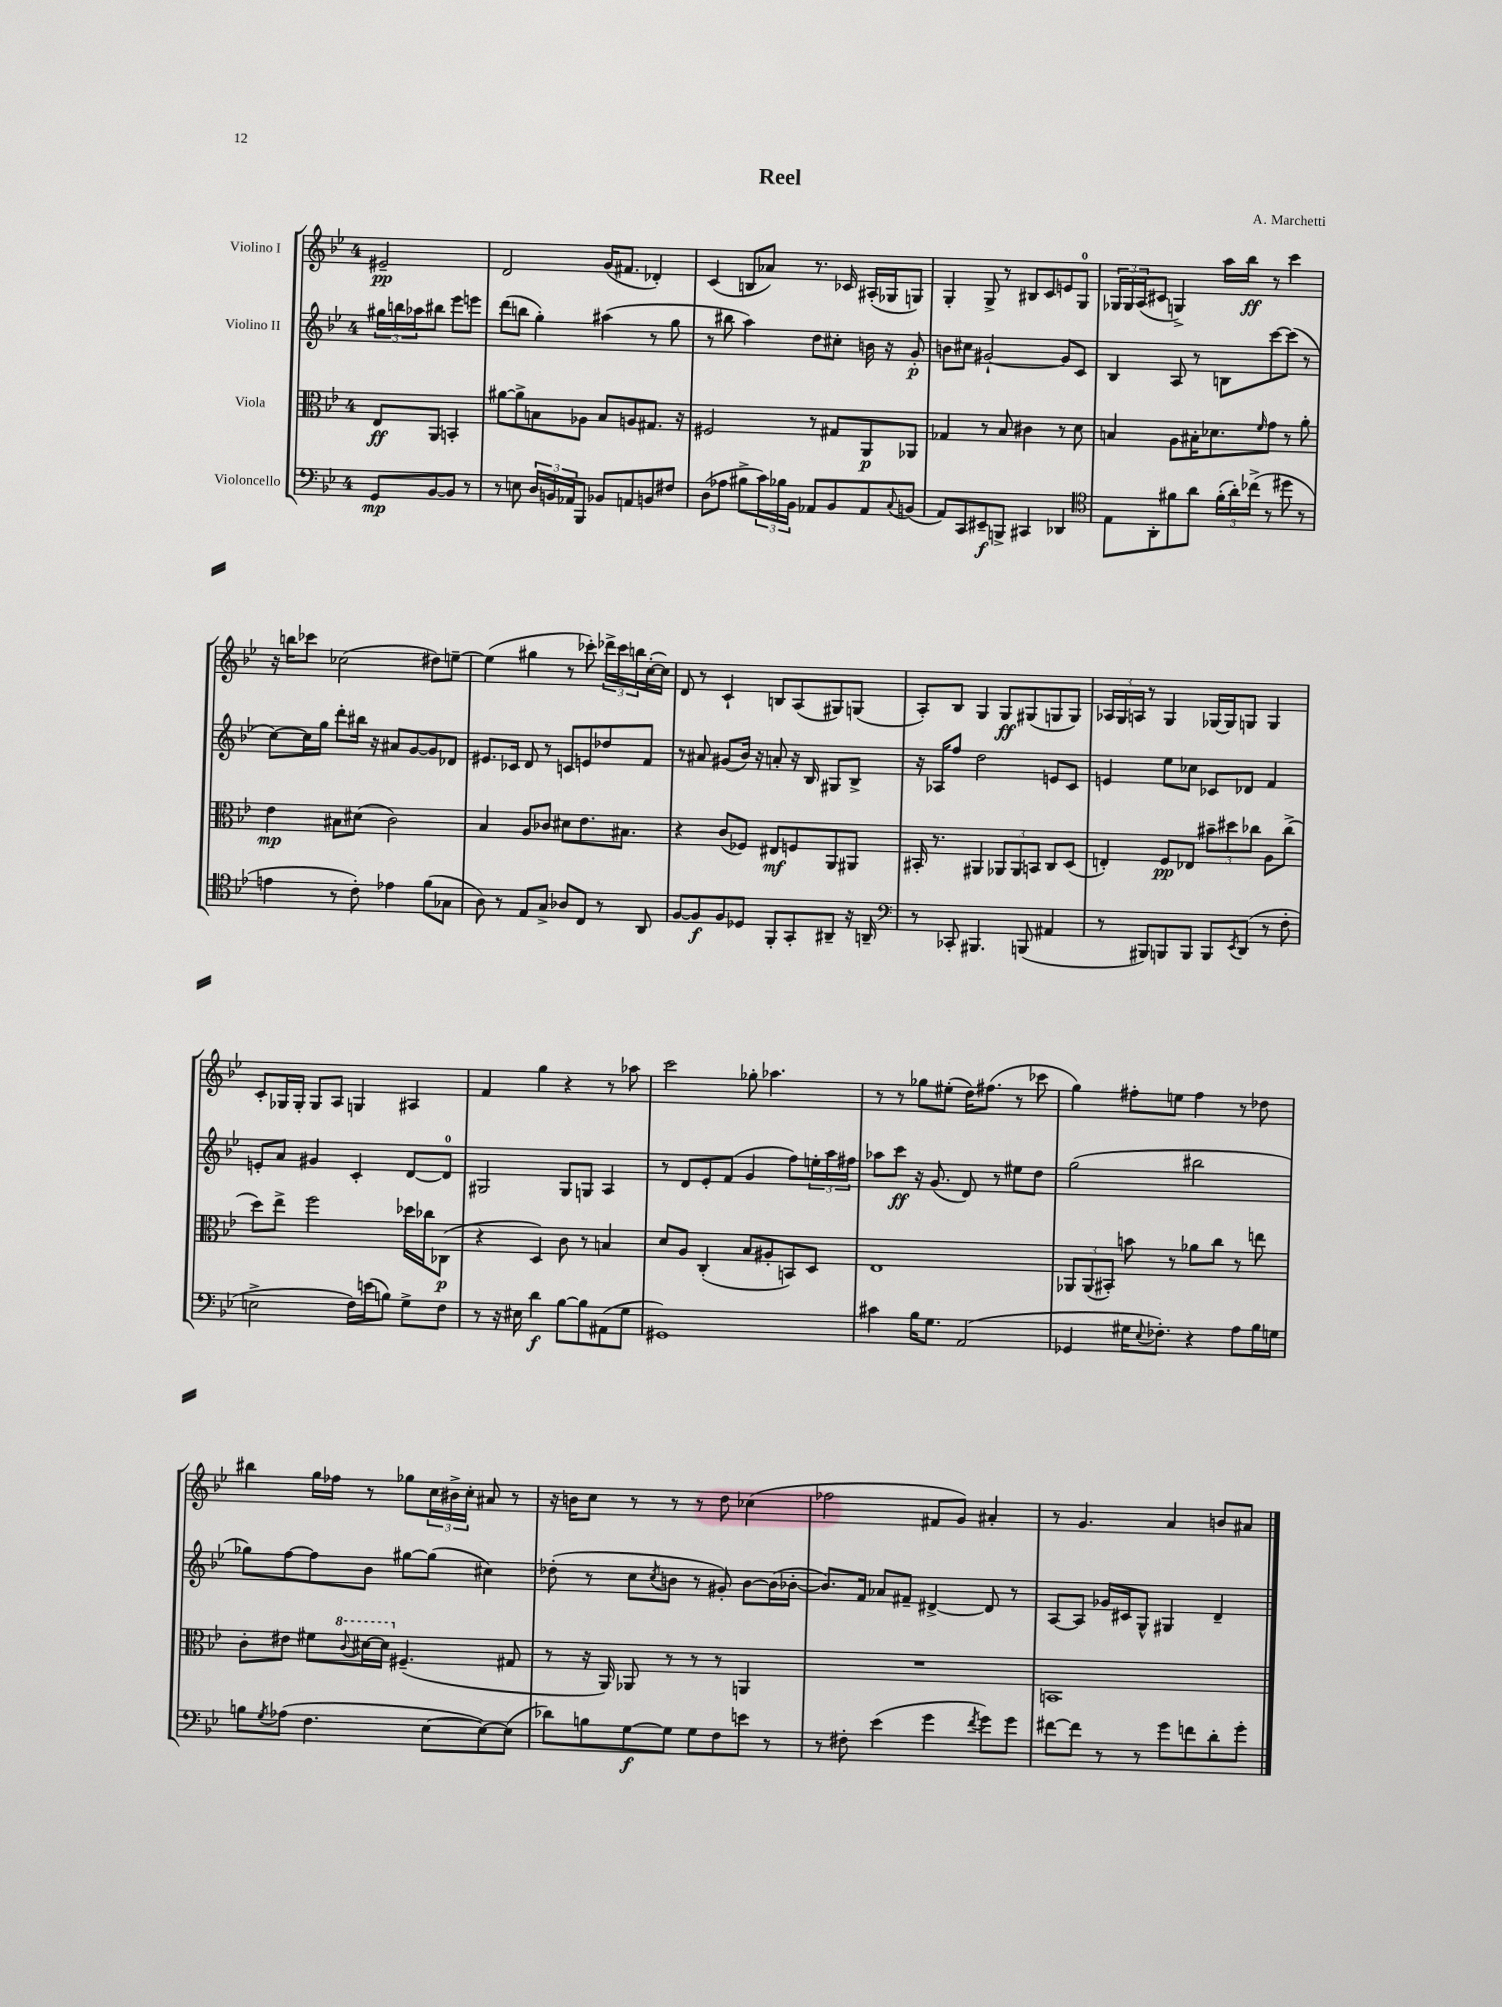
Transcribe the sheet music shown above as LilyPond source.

\header { title = "Reel" composer = "A. Marchetti" }
<<
\new StaffGroup <<
\new Staff = "s0" \with { instrumentName = "Violino I" } {
    \clef treble \key bes \major \once \override Staff.TimeSignature.style = #'single-digit \time 4/4 \partial 2
    eis'2--\pp |
    d'2 g'16( fis'8. des'4-.) |
    c'4( b8 aes'8) r8. ces'16 ais16-.( ges16 g8) |
    g4-. g8-> r8 bis8 c'8 e'8 g8-0 |
    \tuplet 3/2 { ges16 ges16 a16( } cis'8 g4->) a''16 bes''16\ff r8 c'''4 |
    r16 b''16 ces'''8 ces''2( dis''8) e''8~-- |
    e''4( gis''4 r8 ces'''8-.) \tuplet 3/2 { des'''16-> ces'''16 b''16 } c''16~-.( c''16) |
    d'8 r8 c'4-! b8 a8( gis8) g8( |
    a8-.) bes8 g4 g8\ff gis8( g8 g8) |
    \tuplet 3/2 { aes16 g16 a16 } r8 g4 ges16~ ges16 g8 g4 |
    c'8-. ges16 ges16-. ges8 a8 g4 ais4 |
    f'4 g''4 r4 r8 aes''8 |
    c'''2 ges''8-. aes''4. |
    r8 r8 ges''8 eis''8-.( d''16) fis''8.( r8 ces'''8 |
    g''4) fis''8-. e''8 fis''4 r8 des''8 |
    bis''4 g''16 fes''16 r8 ges''8 \tuplet 3/2 { c''16 bis'16-> c''16-. } ais'8 r8 |
    r16 b'16 c''8 r8 r8 r8 d''8 ces''4( |
    fes''2 fis'8 g'8) ais'4-. |
    r8 g'4. a'4 b'8 ais'8 \bar "|." |
}
\new Staff = "s1" \with { instrumentName = "Violino II" } {
    \clef treble \key bes \major \once \override Staff.TimeSignature.style = #'single-digit \time 4/4 \partial 2
    \tuplet 3/2 { gis''16 b''16 aes''16 } bis''8 ees'''8 e'''8 |
    d'''8( b''8 g''4-.) ais''4( r8 g''8 |
    r8 bis''8 a''4) d''8 cis''8-. b'16 r16 g'8-.\p |
    b'8 cis''8 gis'2~-! gis'8 c'8 |
    bes4 a8 r8 b8 c'''8~ c'''8( r8 |
    c''8~) c''16 g''16 d'''8-. bis''16 r16 ais'8 g'8~ g'8 des'8 |
    eis'8. ces'16 d'8 r8 c'8 e'8 des''8 f'8 |
    r8 ais'8 gis'8( bes'16) r16 a'8-. r16 bes16 gis8 bes8-> |
    r16 aes16 f''8 d''2 e'8 c'8 |
    e'4 ees''8 ces''8 ces'8 des'8 f'4 |
    e'8-. a'8 gis'4 c'4-. d'8~ d'8-0 |
    gis2 gis8 g8 a4 |
    r8 d'8 ees'8-. f'8( g'4 f''8) \tuplet 3/2 { e''16-. a''16 fis''16 } |
    aes''8 c'''8\ff r16 g'8.( d'8) r8 eis''8 d''8 |
    g''2( bis''2 |
    ges''8) f''8~ f''8 bes'8 gis''8~ gis''8( cis''4) |
    des''8-.( r8 c''8 \acciaccatura { c''8 } b'8 r8 gis'8-.) b'8~ b'16( bes'16~-. |
    bes'8.) f'16 aes'8 fis'8-- dis'4~-> dis'8 r8 |
    a8~ a8 ges'16 cis'16 g8-^ gis4 d'4-- \bar "|." |
}
\new Staff = "s2" \with { instrumentName = "Viola" } {
    \clef alto \key bes \major \once \override Staff.TimeSignature.style = #'single-digit \time 4/4 \partial 2
    ees8\ff a,8 b,4-. |
    ais'8~ ais'8-> b8 aes8 b8 a8 gis8. r16 |
    fis2 r8 gis8 a,8\p aes,8 |
    ges4 r8 bes8 cis'4 r8 d'8 |
    b4 a8 bis16-. des'8. \grace { f'16 } g'8 r8 a'8-. |
    ees'4\mp bis8 dis'8( c'2) |
    bes4 a8 ces'8 dis'8 ees'8. bis8. |
    r4 c'8( fes8) eis8\mf f8 a,8 ais,8 |
    bis,16-. r8. ais,4 \tuplet 3/2 { aes,8 aes,8 b,8 } c8 d8( |
    e4-.) f8\pp ees8 \tuplet 3/2 { bis'8-- dis''8 ces''8 } a8 ces''8->( |
    d''8) ees''8-> f''2 des''16 ces''16 ces8\p( |
    r4 d4) c'8 r8 b4 |
    d'8 a8 c4-.( bes8 ais8-. b,8) d8 |
    ees1 |
    \tuplet 3/2 { aes,8 aes,8( bis,8-.) } b'8 r8 aes'8 c''8 r8 e''8 |
    c'8-. eis'8 fis'8 \ottava #1 \appoggiatura { c''8 } dis''16~ dis''16 \ottava #0 fis4.--( gis8 |
    r8 r16 a,16) aes,8 r8 r8 r8 a,4 |
    R1 |
    b,1 \bar "|." |
}
\new Staff = "s3" \with { instrumentName = "Violoncello" } {
    \clef bass \key bes \major \once \override Staff.TimeSignature.style = #'single-digit \time 4/4 \partial 2
    g,8\mp bes,8~ bes,8 r8 |
    r8 e8 \tuplet 3/2 { d16 b,16 aes,16 } bes,,8 bes,8 a,8 b,8 fis8 |
    d8( aes8 bis8-> \tuplet 3/2 { c'16) bes16 bes,16 } aes,8 bes,8 aes,8 \appoggiatura { c8 } b,8( |
    a,8) c,8 eis,8--\f b,,8-> cis,4 des,4 |
    \clef tenor ees8 a,8-. fis'8 a'8 \tuplet 3/2 { fis'16-.( a'16-.) ces''16->( } r8 dis''8 r8 |
    e'4 r8 c'8-.) ees'4 f'8( ges8 |
    a8) r8 ees8 g8-> aes8 c8 r8 a,8 |
    f8~ f8\f f8 des8 f,8-. g,8-. ais,8-- r16 a,16-- |
    \clef bass r8 ces,8-. bis,,4. b,,8( ais,4 |
    r8 bis,,8) b,,8 b,,8 b,,8 \acciaccatura { ees,8 } d,8( r8 f8-. |
    e2-> f16) e'16( b8) g8-> f8 |
    r8 r16 eis16 d'4\f bes8~ bes8 ais,8( g8 |
    gis,1) |
    cis'4 bes16 g8. a,2( |
    ges,4 gis16 \appoggiatura { ees8 } fes8.-.) r4 a8 bes16 g16 |
    b8 \acciaccatura { g8 } aes8( f4. ees8~ ees8~) ees8( |
    des'8) b8 g8~\f g8 g8 f8 e'8 r8 |
    r8 fis8-. ees'4( g'4 \acciaccatura { f'8 } g'8) g'8 |
    fis'8~ fis'8 r8 r8 g'8 f'8 d'8-. g'8-. \bar "|." |
}
>>
>>
\layout { \context { \Score \remove "Bar_number_engraver" } }
